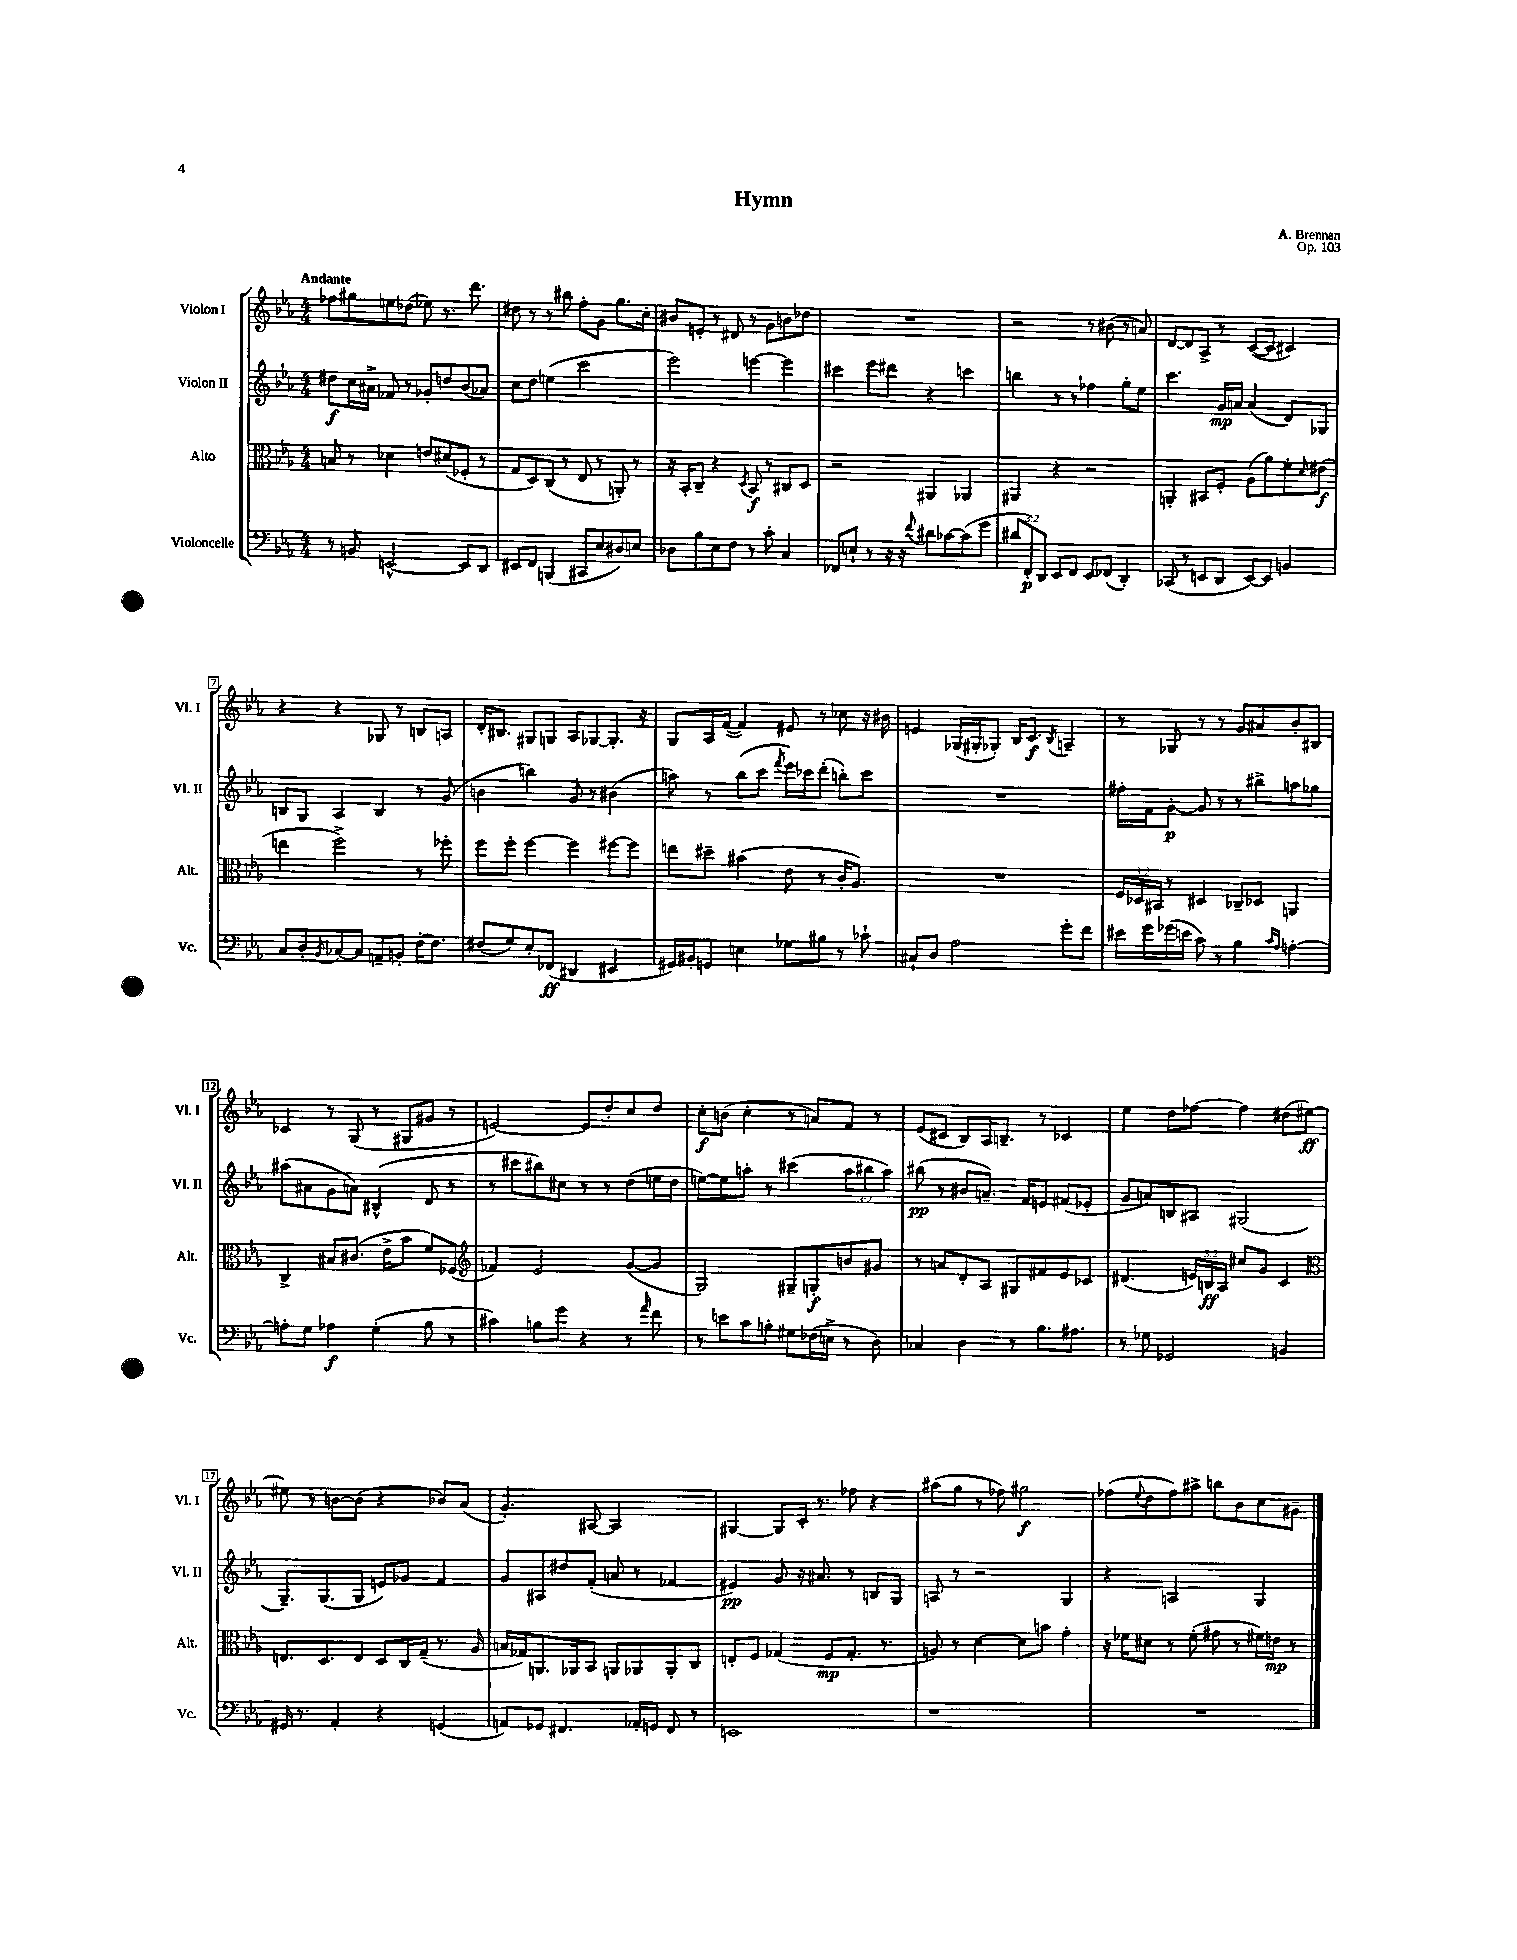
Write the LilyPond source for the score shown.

\header { title = "Hymn" composer = "A. Brennan" opus = "Op. 103" }
<<
\new StaffGroup <<
\new Staff = "s0" \with { instrumentName = "Violon I" shortInstrumentName = "Vl. I" } {
    \clef treble \key ees \major \numericTimeSignature \time 4/4 \tempo "Andante"
    fes''8 gis''8 e''8 des''8( ees''8) r8. d'''8. |
    dis''8 r8 r8 bis''8 f''8-. g'8 g''8. c''16-. |
    bis'8 e'8-. r8 dis'8 r8 g'8 b'8 des''8 |
    R1 |
    r2 r8 bis'8( r8 a'8) |
    d'8~ d'8 aes8-> r8 c'8~( c'8 cis'4) |
    r4 r4 ges8 r8 b8 a8 |
    d'16-. bis8. gis8 g8 aes8 ges8~ ges8.-. r16 |
    g8 aes16 f'16~( f'4) eis'8 r8 ces''8 r16 bis'16 |
    e'4 ges16( gis16-. ges8-.) bes16 c'8.\f \acciaccatura { bes8 } a4-- |
    r8 ges8 r8 r8 g'8 ais'8 bes'8-. bis8 |
    ces'4 r8 g8( r8 gis8 gis'8 r8 |
    e'2~) e'8 d''8-. c''8 d''8 |
    c''8-.\f b'8( c''4-. r8 a'8) f'8 r8 |
    ees'8( cis'8 bes8) aes16 b8.-- r8 ces'4 |
    ees''4 d''8 fes''8~ fes''4 dis''8( eis''8~\ff) |
    eis''8 r8 b'8~ b'8( r4 bes'8) aes'8( |
    g'4.-.) ais8~ ais2 |
    gis4~ gis8 c'16-. r8. fes''8 r4 |
    ais''8( g''8 r8 fes''8) gis''2\f |
    fes''8( \appoggiatura { ees''8 } d''8 fes''8) ais''8-> b''8 bes'8 c''8 gis'8-- \bar "|." |
}
\new Staff = "s1" \with { instrumentName = "Violon II" shortInstrumentName = "Vl. II" } {
    \clef treble \key ees \major \numericTimeSignature \time 4/4 \override Staff.TupletNumber.text = #tuplet-number::calc-fraction-text
    dis''8\f c''16 ais'16-> fes'8 r8 ges'8-. d''8 bes'8( aes'8) |
    c''8 d''8 e''4( c'''2 |
    ees'''2) e'''4~ e'''4 |
    cis'''4 ees'''8 dis'''8 r4 c'''4 |
    b''4 r8 r8 fes''4 g''8-. ees''8 |
    c'''4. g'16\mp a'16 a'4( d'8) ges8 |
    b8 g8 aes4 b4 r8 g'8( |
    b'4 b''4) g'8 r8 bis'4( |
    a''8) r8 bes''8( c'''8 \acciaccatura { f'''8 } ees'''16) ces'''16 d'''8-.( b''8-.) ces'''8 |
    R1 |
    fis''16-. f'16 g'8~-.\p g'8 r8 r8 bis''8-> a''8 ges''8 |
    ais''8( ais'8 g'8 a'8) bis4-^( d'8 r8 |
    r8 cis'''8 bis''8) cis''8 r8 r8 d''8( e''16 d''16 |
    e''8~) e''8 a''8-. r8 cis'''4( \tuplet 3/2 { a''8 bis''8 a''8) } |
    bis''8\pp( r8 bis'8 a'8.--) f'16 e'8 fis'8( ees'8-. |
    g'8 a'8) b8 ais8 gis2( |
    g8.--) g8.( g8 e'8) ges'8 f'4 |
    g'8 ais8 dis''8 f'8-.( a'8 r8 fes'4 |
    eis'4\pp) g'8 r16 ais'8. r8 b8 g8 |
    a8 r8 r2 g4 |
    r4 a2 g4 \bar "|." |
}
\new Staff = "s2" \with { instrumentName = "Alto" shortInstrumentName = "Alt." } {
    \clef alto \key ees \major \numericTimeSignature \time 4/4 \override Staff.TupletNumber.text = #tuplet-number::calc-fraction-text
    b8 r8 des'4 e'8 dis'8( fes8-. r8 |
    g8 d8) c8( r8 ees8 r8 a,8-.) r8 |
    r16 bes,16-. c8-- r4 \acciaccatura { d8 } bes,8\f r8 cis8 d8 |
    r2 ais,4 aes,4 |
    ais,4 r4 r2 |
    a,4-. bis,8 f8-. aes8( aes'8) f'8-. \grace { d'16 } eis'8\f( |
    e''4 f''2->) r8 fes''8-. |
    f''8 f''8-. f''4~ f''4 fis''8~ fis''8 |
    e''8 dis''8-- bis'4( ees'8 r8 c'16-. aes8.) |
    R1 |
    \tuplet 3/2 { f16 des16 bis,16 } r8 dis4 ces8-- des8 a,4 |
    c4-> bis8 cis'8.( ees'16-> bes'8 f'8) fes8( |
    \clef treble fes'4) ees'2 g'8~( g'8 |
    g2) gis8-- g8-.\f b'8 gis'8 |
    r8 a'8 d'8-. aes8 gis8 fis'8 ees'8 ces'8 |
    dis'4.( \tuplet 3/2 { e'16) b16\ff aes16 } cis''8 g'8 c'4 |
    \clef alto e8. d8. e8 d8 c16 g16--( r8. aes16 |
    b16 ges16) a,8. aes,16 bes,8 a,8 aes,8 aes,8-. c8 |
    e8-. f8 ges4( f8\mp ges8.-. r8. |
    a8) r8 d'4~ d'8 b'8 g'4-. |
    r16 fes'16 dis'8 r8 fes'8-.( gis'8 r8 fis'16) e'16\mp r8 \bar "|." |
}
\new Staff = "s3" \with { instrumentName = "Violoncelle" shortInstrumentName = "Vc." } {
    \clef bass \key ees \major \numericTimeSignature \time 4/4 \override Staff.TupletNumber.text = #tuplet-number::calc-fraction-text
    r8 b,8 e,2~-^ e,8 d,8 |
    eis,8 f,8 b,,4( cis,8 ees8 dis8) e8 |
    des8 bes8 ees8 f8 r8 c'8-. c4 |
    fes,8 e8-! r8 r16 r16 \appoggiatura { f'8 } dis'8 ces'8~ ces'8( g'8 |
    \tuplet 3/2 { dis'8 f,8-.\p) d,8 } ees,8 f,8 ees,8 fes,8( d,4-.) |
    ces,8( r8 e,8 d,8 e,8~) e,8 b,4 |
    c8 d8-. \acciaccatura { bes,8 } ces8~ ces8 a,8-- b,8-. f16~-. f8. |
    fis8( g8) ees8-. fes,8\ff( dis,4 eis,4 |
    gis,16) bis,16-. g,8 e4 ges8 bis8 r8 ces'8-! |
    cis8-! d8 aes2 g'8-. f'8 |
    eis'16 g'16 ges'16( e'16 c'8) r8 bes4 \grace { c'16 aes16 } a4~-. |
    a8-. g8 aes4\f g4-.( bes8 r8 |
    cis'4) b8 g'8 r4 r8 \grace { aes'16 } f'8 |
    r8 e'8 c'8 b8-. gis8 fes16( e16-> r8 d8) |
    ces4 d4 r8 bes8. ais8. |
    r8 ges8 ges,2 b,4 |
    gis,16 r8. aes,4-. r4 g,4( |
    a,8) ges,8 fis,4. aes,16-. g,16 fis,8 r8 |
    e,1 |
    r1 |
    R1 \bar "|." |
}
>>
>>
\layout { \context { \Score \override BarNumber.stencil = #(make-stencil-boxer 0.1 0.3 ly:text-interface::print) } }
